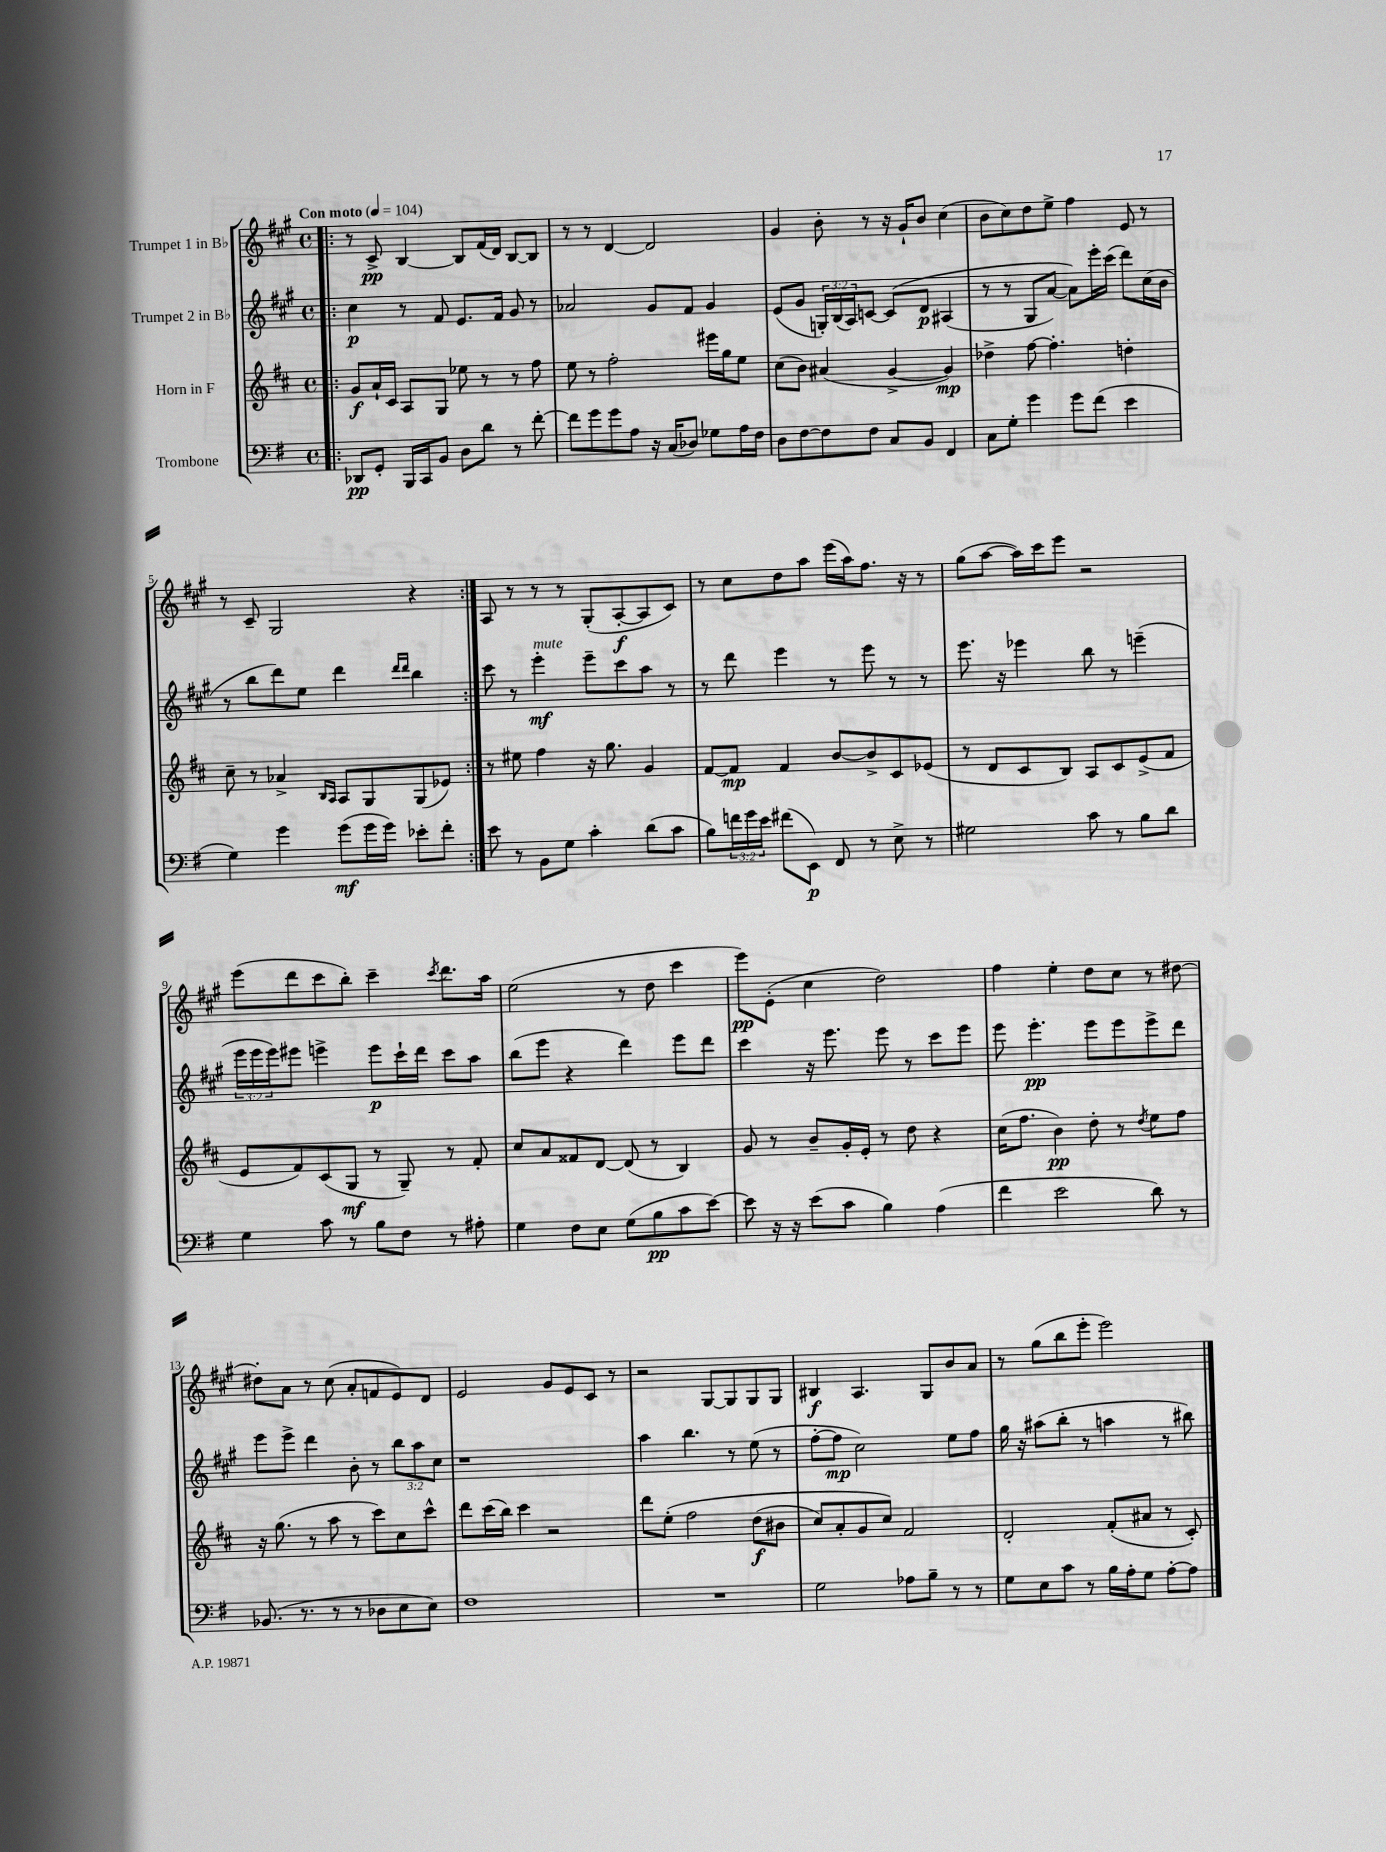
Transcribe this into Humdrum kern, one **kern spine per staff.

**kern	**kern	**kern	**kern
*staff4	*staff3	*staff2	*staff1
*clefF4	*clefG2	*clefG2	*clefG2
*k[f#]	*k[f#c#]	*k[f#c#g#]	*k[f#c#g#]
*M4/4	*M4/4	*M4/4	*M4/4
*met(c)	*met(c)	*met(c)	*met(c)
*MM104	*MM104	*MM104	*MM104
=!|:	=!|:	=!|:	=!|:
8DD-	8g	4cc#	8r
8GG'	16a`	.	8c#^
.	16c#	.	.
16BBB	8A	8r	[4B
16CC	.	.	.
8BB	8G	8f#	.
8D	8ee-	8.e	8B]
8d	8r	.	(16f#
.	.	16f#	16d)
8r	8r	8g#	[8B
[8f#'	8ff#	8r	8B]
=	=	=	=
8f#]	8ee	2a-	8r
8g	8r	.	8r
8g	2ff#'	.	[4d
8A	.	.	.
16r	.	8g#	2d]
(16C	.	.	.
8D-)	.	8f#	.
8G-	16eee#	4g#	.
.	16gg	.	.
16A	8ee	.	.
16F#	.	.	.
=	=	=	=
8D	(8cc#	(8e	4g#
[8F#	8b)	8g#	.
8F#]	(4a#	24G')	8b'
.	.	(24B	.
.	.	24A)	.
8F#	.	[8c	8r
8C	[4g^	&(8c]	16r
.	.	.	16g#`
8BB	.	8d	8b
4FF#	4g])	(4A#	(4cc#
=	=	=	=
8C	4dd-^	8r	8b
8G'	.	8r	8cc#)
4g	[8ff#	8G#	8dd
.	4.ff#']	[8a)	8ee^
8g	.	8a]&)	4ff#
(8f#	.	16eee'	.
.	.	(16ccc#	.
4e	4dd'	8ddd)	8e
.	.	(16cc#	8r
.	.	16b	.
=	=	=	=
4G)	8cc#~	8r	8r
.	8r	8bb	8c#~
4g	4a-^	8ddd)	2G#
.	.	8ee	.
.	16qqB	.	.
.	16qqA	.	.
(8g	8A	4ddd	.
16g	8G	.	.
16g)	.	.	.
.	.	16qqddd	.
.	.	16qqddd	.
8e-'	(8G	4bb	4r
8f#'	8e-)	.	.
=:|!	=:|!	=:|!	=:|!
8e	8r	8ccc#	8A
8r	8ee#	8r	8r
8BB	4ff#	4eee'	8r
8G	.	.	8r
4c'	16r	8eee~	(8G#'
.	8.gg	.	.
.	.	8ccc#	[8A'
(8d	4g	8aa	8A]
8c	.	8r	8c#)
=	=	=	=
8B)	[8f#	8r	8r
24f	8f#]	8ddd	8cc#
24g	.	.	.
24e	.	.	.
(8f#	4f#	4eee	8dd
8EE)	.	.	8aa
8FF#	[8b	8r	(16eee
.	.	.	16aa)
8r	8b^]	8eee	8.ff#
8E^	8c#	8r	.
.	.	.	16r
8r	(8e-	8r	8r
=	=	=	=
2G#	8r	8.eee	(8gg#
.	8d	.	[8aa
.	.	16r	.
.	8c#	4eee-	16aa])
.	.	.	16ccc#
.	8B)	.	8eee
8c	8A	8bb	2r
8r	8c#	8r	.
8B	(8e^	(4eee~	.
8d	8f#	.	.
=	=	=	=
4G	8e	24eee	(8eee
.	.	24eee	.
.	.	24eee)	.
.	8f#)	8eee#	8ddd
8c	(8c#	4eee^	8ccc#
8r	8G	.	8bb')
8B	8r	8eee	4ccc#~
8F#	8G~)	16ccc#`	.
.	.	16ddd	.
.	.	.	8qccc#
8r	8r	8ccc#	8.ddd
8A#'	8f#'	8aa	.
.	.	.	16aa
=	=	=	=
4G	8cc#	(8bb	(2ee
.	8a	8eee	.
8F#	8f##	4r	.
8E	[8d	.	.
(8G	(8d]	4ddd)	8r
8B	8r	.	8dd
8c	4B)	8eee	4ccc#
[8e)	.	8ddd	.
=	=	=	=
8e]	8g	4ccc#	8eee)
16r	8r	.	(8e'
16r	.	.	.
(8e	8b~	16r	4cc#
.	.	8.eee	.
8c	16g'	.	.
.	16e'	.	.
4B)	8r	8eee	2dd)
.	8dd	8r	.
(4A	4r	8ccc#	.
.	.	8eee	.
=	=	=	=
4f#	(16cc#	8eee	4ff#
.	8.ff#	.	.
.	.	4.eee'	.
2e	4b)	.	4ee'
.	8dd'	8eee	8dd
.	8r	8eee	8cc#
.	8qdd	.	.
8d)	8ee	8eee^	8r
8r	8ff#	8ddd	[8dd#
=	=	=	=
(8.BB-	16r	8eee	8dd#']
.	(8.gg	.	.
.	.	8eee^	8a
8.r	.	.	.
.	8r	4ddd	8r
8r	8aa	.	(8cc#
8r	8r	8b'	8a'
8D-	8ccc#)	8r	8f
8E	8cc#	12bb	8e)
.	.	12aa	.
8E)	8ccc#^^	.	8d
.	.	12cc#	.
=	=	=	=
1F#	8ddd	1r	2e
.	(16ccc#	.	.
.	16bb)	.	.
.	4ccc#	.	.
.	2r	.	8g#
.	.	.	8e
.	.	.	8c#
.	.	.	8r
=	=	=	=
1r	8ddd	4aa	2r
.	&(8ee'	.	.
.	2ff#	4.bb	.
.	.	.	[8G#
.	.	8r	8G#]
.	(8dd	(8ee	8G#
.	8b#	8r	8G#
=	=	=	=
2G	8cc#)	[8ff#'	4B#
.	8a'	8ff#]	.
.	8g	2cc#)	4.A
.	8cc#&)	.	.
8A-	2f#	.	.
8B~	.	.	8G#
8r	.	8ee	8b
8r	.	8ff#	8a
=	=	=	=
8G	2d'	16gg#	8r
.	.	16r	.
8E	.	(8aa#	(8gg#
8c	.	8bb'	8bb
8r	.	8r	8eee'
16B	(8f#'	4aa	2eee)
16A'	.	.	.
8G	8a#	.	.
[8A'	8r	8r	.
8A]	8c#')	8bb#)	.
==	==	==	==
*-	*-	*-	*-
